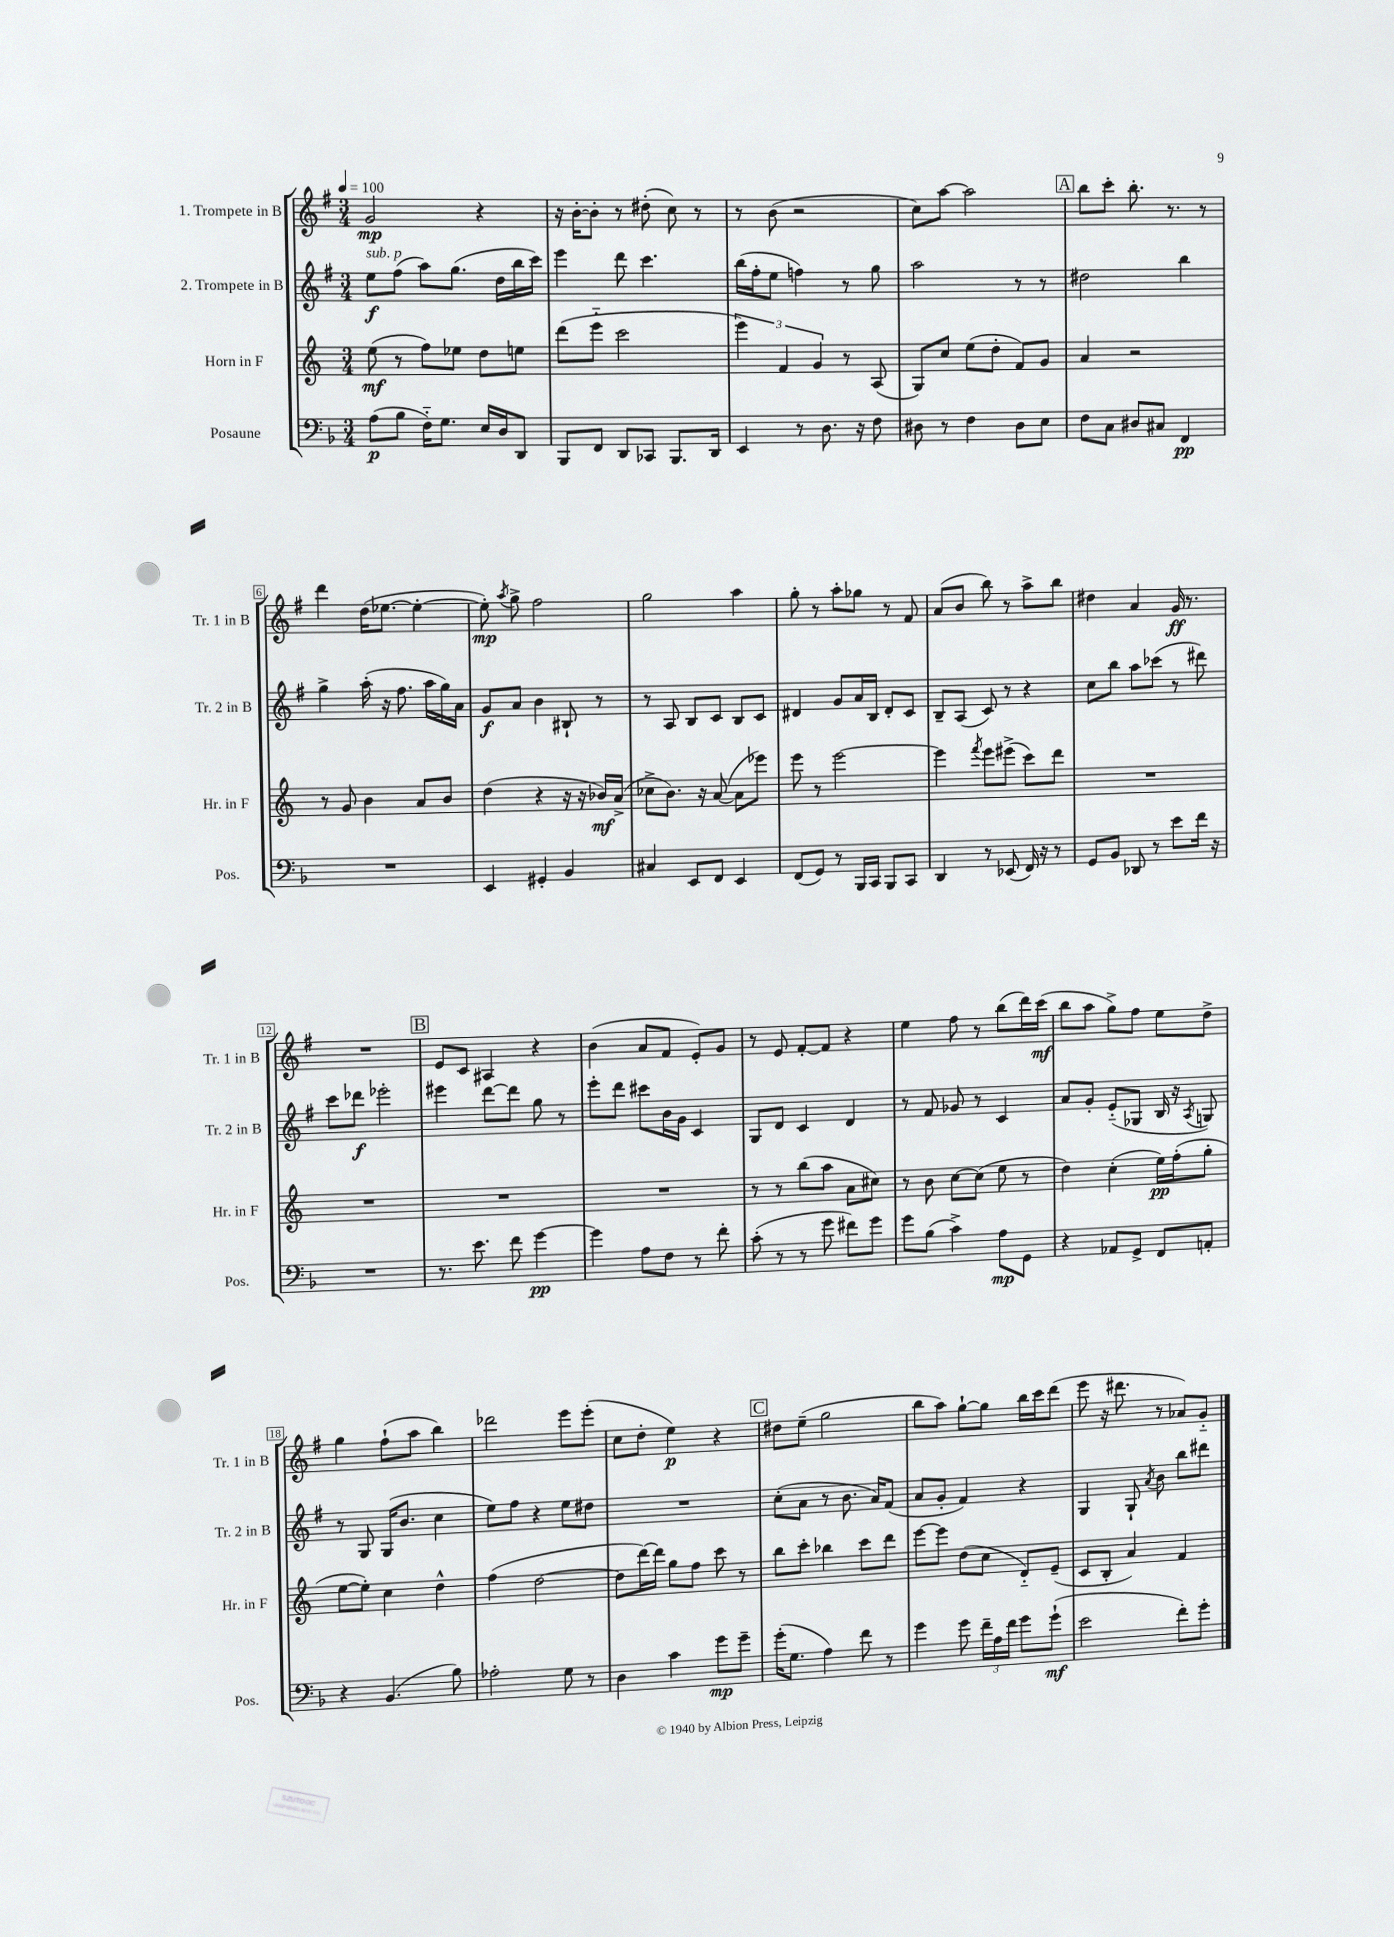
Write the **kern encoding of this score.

**kern	**kern	**kern	**kern
*staff4	*staff3	*staff2	*staff1
*clefF4	*clefG2	*clefG2	*clefG2
*k[b-]	*k[]	*k[f#]	*k[f#]
*M3/4	*M3/4	*M3/4	*M3/4
*MM100	*MM100	*MM100	*MM100
(8A	(8ee	8ee	2g
8B-	8r	(8ff#	.
16F'~)	8ff)	8aa)	.
8.G	.	.	.
.	8ee-	(8.gg	.
16E	8dd	.	4r
16D	.	16dd	.
8DD	8ee	16bb	.
.	.	16ccc)	.
=	=	=	=
8BBB-	(8ddd	4eee	16r
.	.	.	[16b'
8FF	8eee'~	.	8b']
8DD	2ccc	8ddd	8r
8CC-	.	4.ccc	(8dd#'
8.BBB-	.	.	8cc)
.	.	.	8r
16DD	.	.	.
=	=	=	=
4EE	6eee)	(16bb	8r
.	.	16ff#'	.
.	.	8ee	(8b
.	6f	.	.
8r	.	4ff)	2r
.	6g	.	.
8.D	.	.	.
.	8r	8r	.
16r	.	.	.
8F	(8A	8gg	.
=	=	=	=
8D#	8G)	2aa	8cc)
8r	8cc	.	[8aa
4F	(8ee	.	2aa]
.	8dd'	.	.
8D#	8f)	8r	.
8E	8g	8r	.
=	=	=	=
8F	4a	2dd#	8bb
8C	.	.	8ccc'
8D#	2r	.	8.bb'
8C#	.	.	.
.	.	.	8.r
4FF	.	4bb	.
.	.	.	8r
=	=	=	=
2.r	8r	4gg^	4ddd
.	8g	.	.
.	4b	(16aa'	(16dd
.	.	16r	[8.ee-
.	.	8.ff#	.
.	8a	.	4ee-'_
.	.	16aa	.
.	8b	16gg)	.
.	.	16a	.
=	=	=	=
4EE	(4dd	8g	8ee-'])
.	.	.	8qaa
.	.	8a	8gg^
4GG#'	4r	4b	2ff#
4BB-	16r	8B#`	.
.	16r	.	.
.	16b-)	8r	.
.	(16a^	.	.
=	=	=	=
4C#	8cc-^	8r	2gg
.	8.b)	8A	.
8EE	.	8B	.
.	16r	.	.
8FF	([8a	8c	.
4EE	8a]	8B	4aa
.	8eee-)	8c	.
=	=	=	=
(8FF	8eee	4d#	8gg'
8GG)	8r	.	8r
8r	[2eee	8g	8aa'
16BBB-	.	16a	8gg-
16CC	.	16B	.
8BBB-	.	8d#'	8r
8CC	.	8c	8f#
=	=	=	=
4DD	4eee]	8B~	(8a
.	.	(8A	8b
.	8qfff	.	.
8r	8eee	8c)	8bb)
(8EE-	(8eee#^	8r	8r
16FF)	8ccc)	4r	8aa^
16r	.	.	.
8r	8ddd	.	8bb
=	=	=	=
8GG	2.r	8cc	4dd#
8BB-	.	8bb	.
8DD-	.	8aa	4a
8r	.	(8ccc-	.
8e	.	8r	16g
.	.	.	8.r
16f	.	8ddd#)	.
16r	.	.	.
=	=	=	=
2.r	2.r	8ccc	2.r
.	.	8ddd-	.
.	.	2eee-'	.
=	=	=	=
8.r	2.r	4eee#	8e
.	.	.	8c
8.e	.	.	.
.	.	[8ddd	4A#
8f	.	8ddd]	.
[4g	.	8gg	4r
.	.	8r	.
=	=	=	=
4g]	2.r	8eee'	(4b
.	.	8ddd	.
8A	.	8ccc#	8a
8F	.	16b	8f#
.	.	16g	.
8r	.	4c	8e')
8f'	.	.	8g
=	=	=	=
(8c'	8r	8G	8r
8r	8r	8d	8e
8r	(8bb	4c	[8f#'
8g	8aa	.	8f#]
8f#)	8a	4d	4r
8g	8cc#)	.	.
=	=	=	=
8g	8r	8r	4ee
(8B-	8b	8f#	.
4c^)	[8cc	8g-	8ff#
.	(8cc]	8r	8r
8A	8ee	4c	(8bb
8GG	8r	.	16ddd)
.	.	.	(16ccc
=	=	=	=
4r	4dd)	8a	8bb
.	.	8g'	8aa
8AA-	(4cc'	(8e'~	8gg^)
8GG^	.	8G-	8ff#
8FF	16ee)	16B	8ee
.	(16ff'	16r	.
.	.	8qA	.
8AA'	8gg'	8G)	8dd^
=	=	=	=
4r	[8ee	8r	4gg
.	8ee'])	8G	.
(4.BB-	4cc	(16G	(8ff#`
.	.	8.b	.
.	.	.	8aa
.	4dd^^	4cc	4bb)
8B-)	.	.	.
=	=	=	=
2A-'	(4ff	8ee)	2ddd-
.	.	8ff#	.
.	[2dd	4r	.
8G	.	8ee	8eee
8r	.	8dd#	(8eee'
=	=	=	=
4D	8dd]	2.r	8cc
.	[16ddd)	.	8dd'
.	16ddd]	.	.
4c	8gg	.	4ee)
.	8ff	.	.
8g	8ccc	.	4r
8g~	8r	.	.
=	=	=	=
(16g'	8bb	(8cc'	8dd#
8.G	.	.	.
.	8ccc'	8a	(8ee~
4A)	4bb-	8r	2gg
.	.	8.b	.
8f	8ccc	.	.
.	.	16a)	.
8r	8ddd	(8f#	.
=	=	=	=
4g	[8eee	8a	8bb
.	8eee]	8g'	8aa)
8g	(8dd	4f#)	[8gg`
24f~	8cc	.	8gg]
24A	.	.	.
24f	.	.	.
8g	8d'~)	4r	16bb
.	.	.	16ccc
(8g`	(8e~	.	(8ddd
=	=	=	=
2e	8c	4G	8eee
.	8B'	.	16r
.	.	.	8.ddd#
.	4a)	8G`	.
.	.	8qa	.
.	.	8b	8r
8f')	4f	8bb	8a-)
8g'	.	8ddd#	8g'~
==	==	==	==
*-	*-	*-	*-
